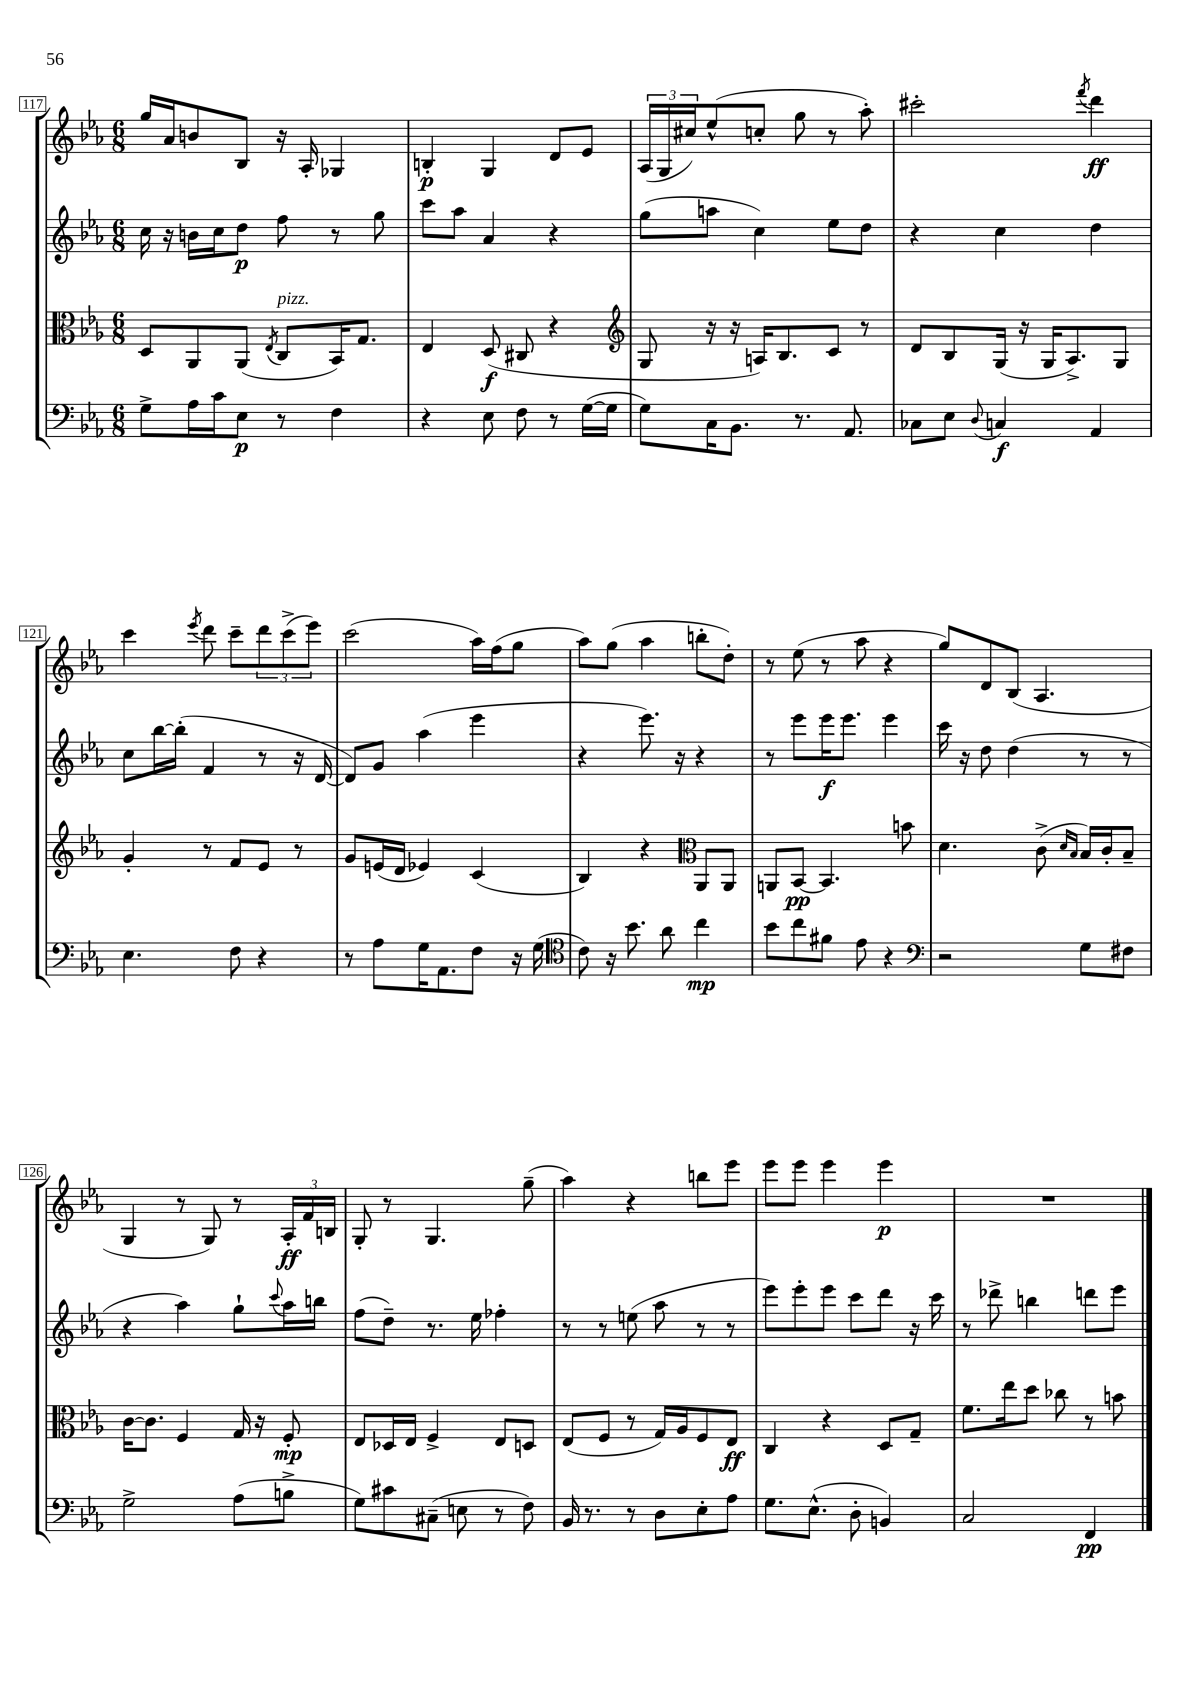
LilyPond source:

<<
\new StaffGroup <<
\new Staff = "s0" {
    \clef treble \key ees \major \numericTimeSignature \time 6/8
    g''16 aes'16 b'8 bes8 r16 aes16-. ges4 |
    b4-.\p g4 d'8 ees'8 |
    \tuplet 3/2 { aes16( g16 cis''16) } ees''8-^( c''8-. g''8 r8 aes''8-.) |
    cis'''2-. \acciaccatura { f'''8 } d'''4\ff |
    c'''4 \acciaccatura { ees'''8 } d'''8 c'''8-- \tuplet 3/2 { d'''8 c'''8->( ees'''8) } |
    c'''2( aes''16) f''16( g''8 |
    aes''8) g''8( aes''4 b''8-. d''8-.) |
    r8 ees''8( r8 aes''8 r4 |
    g''8) d'8 bes8( aes4. |
    g4 r8 g8) r8 \tuplet 3/2 { aes16-.\ff f'16 b16 } |
    g8-. r8 g4. g''8--( |
    aes''4) r4 b''8 ees'''8 |
    ees'''8 ees'''8 ees'''4 ees'''4\p |
    R2. \bar "|." |
}
\new Staff = "s1" {
    \clef treble \key ees \major \numericTimeSignature \time 6/8
    c''16 r16 b'16 c''16 d''8\p f''8 r8 g''8 |
    c'''8 aes''8 aes'4 r4 |
    g''8( a''8 c''4) ees''8 d''8 |
    r4 c''4 d''4 |
    c''8 bes''16~ bes''16-.( f'4 r8 r16 d'16~ |
    d'8) g'8 aes''4( ees'''4 |
    r4 ees'''8.) r16 r4 |
    r8 ees'''8 ees'''16\f ees'''8. ees'''4 |
    c'''16 r16 d''8 d''4( r8 r8 |
    r4 aes''4) g''8-! \appoggiatura { c'''8 } aes''16 b''16 |
    f''8( d''8--) r8. ees''16 fes''4-. |
    r8 r8 e''8( aes''8 r8 r8 |
    ees'''8) ees'''8-. ees'''8 c'''8 d'''8 r16 c'''16 |
    r8 des'''8-> b''4 d'''8 ees'''8 \bar "|." |
}
\new Staff = "s2" {
    \clef alto \key ees \major \numericTimeSignature \time 6/8
    d8 aes,8 aes,8( \acciaccatura { ees8 } c8^\markup { \italic "pizz." } bes,16) g8. |
    ees4 d8\f( cis8 r4 |
    \clef treble g8 r16 r16 a16) bes8. c'8 r8 |
    d'8 bes8 g16( r16 g16 aes8.->) g8 |
    g'4-. r8 f'8 ees'8 r8 |
    g'8 e'16( d'16 ees'4) c'4( |
    bes4) r4 \clef alto aes,8 aes,8 |
    a,8 bes,8~\pp bes,4. b'8 |
    d'4. c'8->( \grace { d'16 bes16 } bes16) c'16-. bes8-- |
    c'16~ c'8. f4 g16 r16 f8-.\mp |
    ees8 des16 ees16 f4-> ees8 d8 |
    ees8( f8 r8 g16) aes16 f8 ees8\ff |
    c4 r4 d8 g8-- |
    f'8. ees''16 d''8 ces''8 r8 b'8 \bar "|." |
}
\new Staff = "s3" {
    \clef bass \key ees \major \numericTimeSignature \time 6/8
    g8-> aes16 c'16 ees8\p r8 f4 |
    r4 ees8 f8 r8 g16~( g16 |
    g8) c16 bes,8. r8. aes,8. |
    ces8 ees8 \appoggiatura { d8 } c4\f aes,4 |
    ees4. f8 r4 |
    r8 aes8 g16 aes,8. f8 r16 g16( |
    \clef tenor c'8) r16 bes'8. aes'8 c''4\mp |
    bes'8 c''8 fis'8 ees'8 r4 |
    \clef bass r2 g8 fis8 |
    g2-> aes8( b8-> |
    g8) cis'8 cis8--( e8 r8 f8) |
    bes,16 r8. r8 d8 ees8-. aes8 |
    g8. ees8.-^( d8-. b,4) |
    c2 f,4\pp \bar "|." |
}
>>
>>
\layout { \context { \Score currentBarNumber = #117 \override BarNumber.stencil = #(make-stencil-boxer 0.1 0.3 ly:text-interface::print) } }
